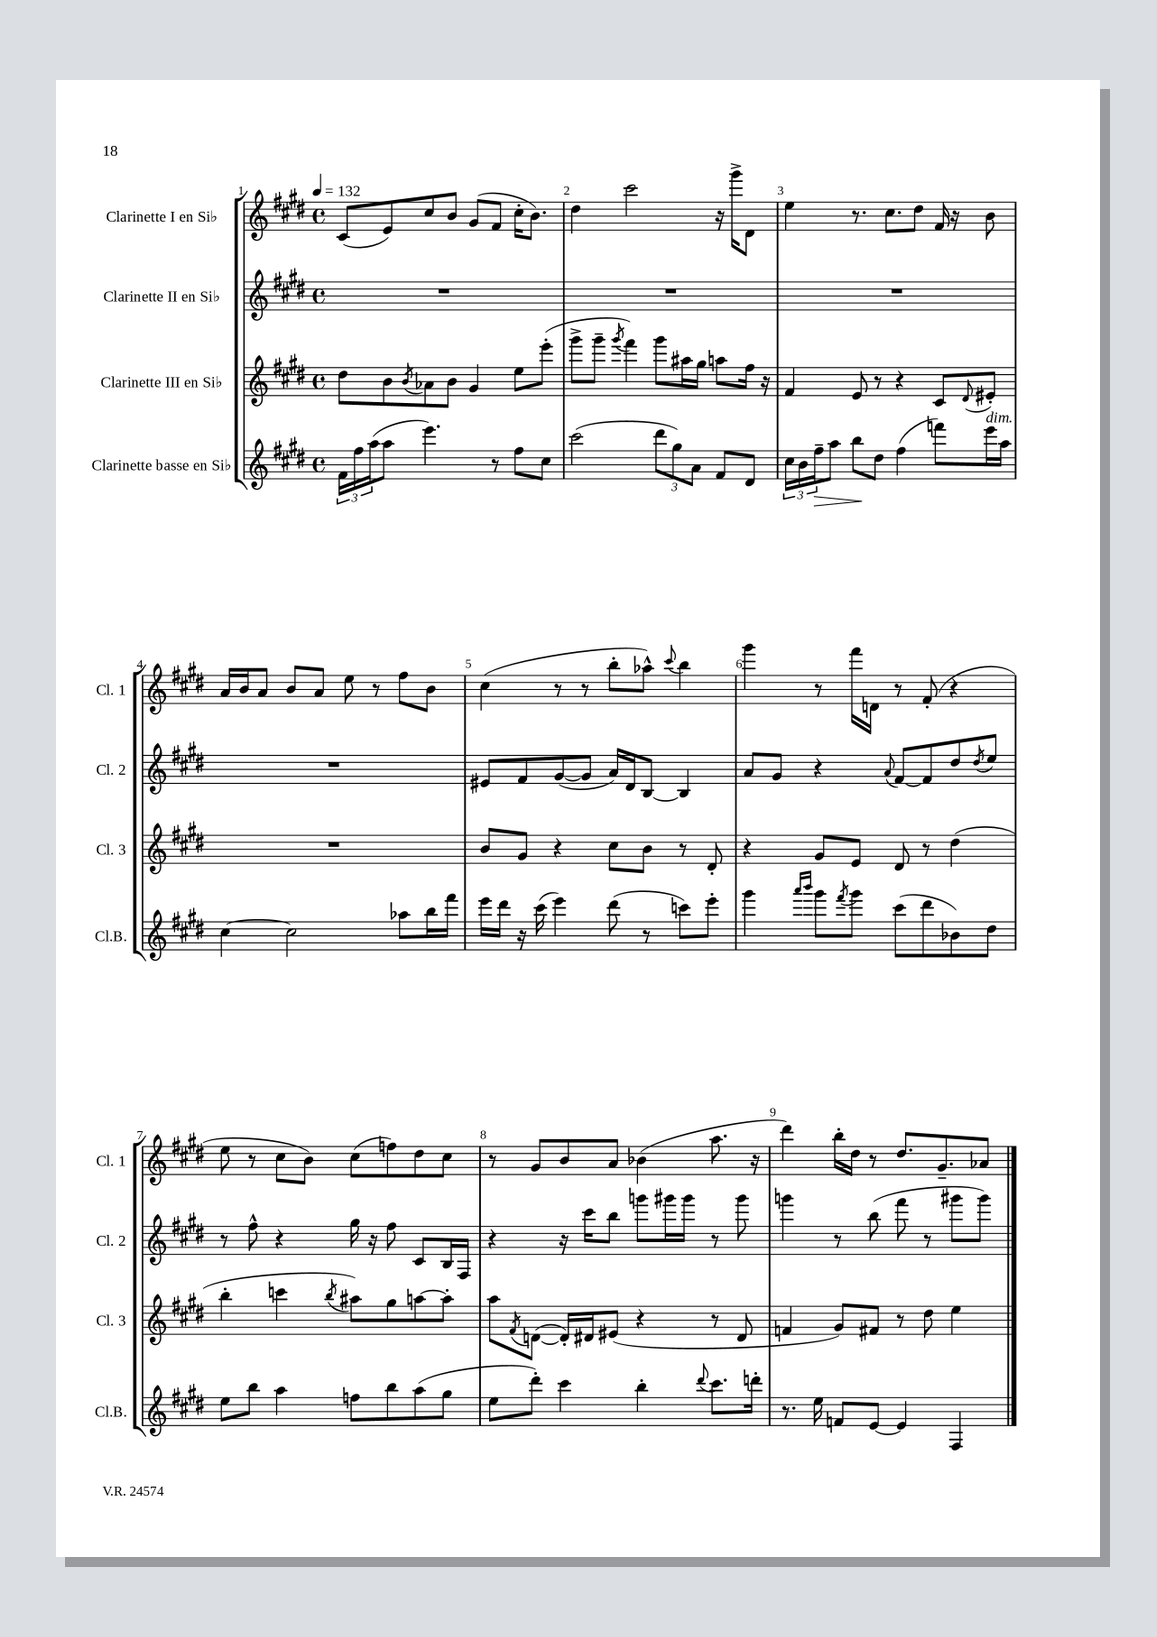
<<
\new StaffGroup <<
\new Staff = "s0" \with { instrumentName = "Clarinette I en Sib" shortInstrumentName = "Cl. 1" } {
    \clef treble \key e \major \defaultTimeSignature \time 4/4 \tempo 4 = 132
    cis'8( e'8) cis''8 b'8 gis'8( fis'8 cis''16-. b'8.) |
    dis''4 cis'''2 r16 gis'''16-> dis'8 |
    e''4 r8. cis''8. dis''8 fis'16 r16 b'8 |
    a'16 b'16 a'8 b'8 a'8 e''8 r8 fis''8 b'8 |
    cis''4( r8 r8 b''8-. aes''8-^) \appoggiatura { cis'''8 } b''4 |
    gis'''4 r8 fis'''16 d'16 r8 fis'8-.( r4 |
    e''8 r8 cis''8 b'8) cis''8( f''8) dis''8 cis''8 |
    r8 gis'8 b'8 a'8 bes'4( a''8. r16 |
    dis'''4) b''16-. dis''16 r8 dis''8. gis'8.-- aes'8 \bar "|." |
}
\new Staff = "s1" \with { instrumentName = "Clarinette II en Sib" shortInstrumentName = "Cl. 2" } {
    \clef treble \key e \major \defaultTimeSignature \time 4/4
    R1 |
    R1 |
    R1 |
    R1 |
    eis'8 fis'8 gis'8~( gis'8 a'16) dis'16 b8~ b4 |
    a'8 gis'8 r4 \appoggiatura { a'8 } fis'8~ fis'8 dis''8 \acciaccatura { dis''8 } e''8 |
    r8 fis''8-^ r4 gis''16 r16 fis''8 cis'8 b16 fis16 |
    r4 r16 cis'''16 b''8 g'''8 gis'''16 gis'''16 r8 gis'''8 |
    g'''4 r8 b''8( fis'''8 r8 gis'''8 gis'''8) \bar "|." |
}
\new Staff = "s2" \with { instrumentName = "Clarinette III en Sib" shortInstrumentName = "Cl. 3" } {
    \clef treble \key e \major \defaultTimeSignature \time 4/4
    dis''8 b'8 \acciaccatura { b'8 } aes'8 b'8 gis'4 e''8 e'''8-.( |
    gis'''8-> gis'''8-- \acciaccatura { gis'''8 } fis'''4) gis'''8 ais''16 gis''16 a''8 fis''16 r16 |
    fis'4 e'8 r8 r4 cis'8 \appoggiatura { dis'8 } eis'8-. |
    R1 |
    b'8 gis'8 r4 cis''8 b'8 r8 dis'8-. |
    r4 gis'8 e'8 dis'8 r8 dis''4( |
    b''4-. c'''4 \acciaccatura { b''8 } ais''8) gis''8 a''8~ a''8-. |
    a''8 \acciaccatura { fis'8 } d'8~( d'16-.) dis'16 eis'8( r4 r8 dis'8 |
    f'4 gis'8) fis'8 r8 dis''8 e''4 \bar "|." |
}
\new Staff = "s3" \with { instrumentName = "Clarinette basse en Sib" shortInstrumentName = "Cl.B." } {
    \clef treble \key e \major \defaultTimeSignature \time 4/4
    \tuplet 3/2 { fis'16 fis''16 a''16( } a''8 e'''4.) r8 fis''8 cis''8 |
    cis'''2( \tuplet 3/2 { dis'''8 gis''8) a'8 } fis'8 dis'8 |
    \tuplet 3/2 { cis''16 b'16 fis''16--\> } a''8 b''8\! dis''8 fis''4( f'''8) e'''16^\markup { \italic "dim." } a''16 |
    cis''4~ cis''2 aes''8 b''16 fis'''16 |
    e'''16 dis'''16 r16 cis'''16( e'''4) dis'''8( r8 c'''8) e'''8-. |
    gis'''4 \grace { a'''16 b'''16 } gis'''8 \acciaccatura { fis'''8 } gis'''8 cis'''8( dis'''8 bes'8) dis''8 |
    e''8 b''8 a''4 f''8 b''8 a''8( gis''8 |
    e''8 dis'''8-.) cis'''4 b''4-. \appoggiatura { dis'''8 } cis'''8. d'''16-. |
    r8. e''16 f'8 e'8~ e'4 fis4 \bar "|." |
}
>>
>>
\layout { \context { \Score \override BarNumber.break-visibility = ##(#f #t #t) barNumberVisibility = #all-bar-numbers-visible } }
